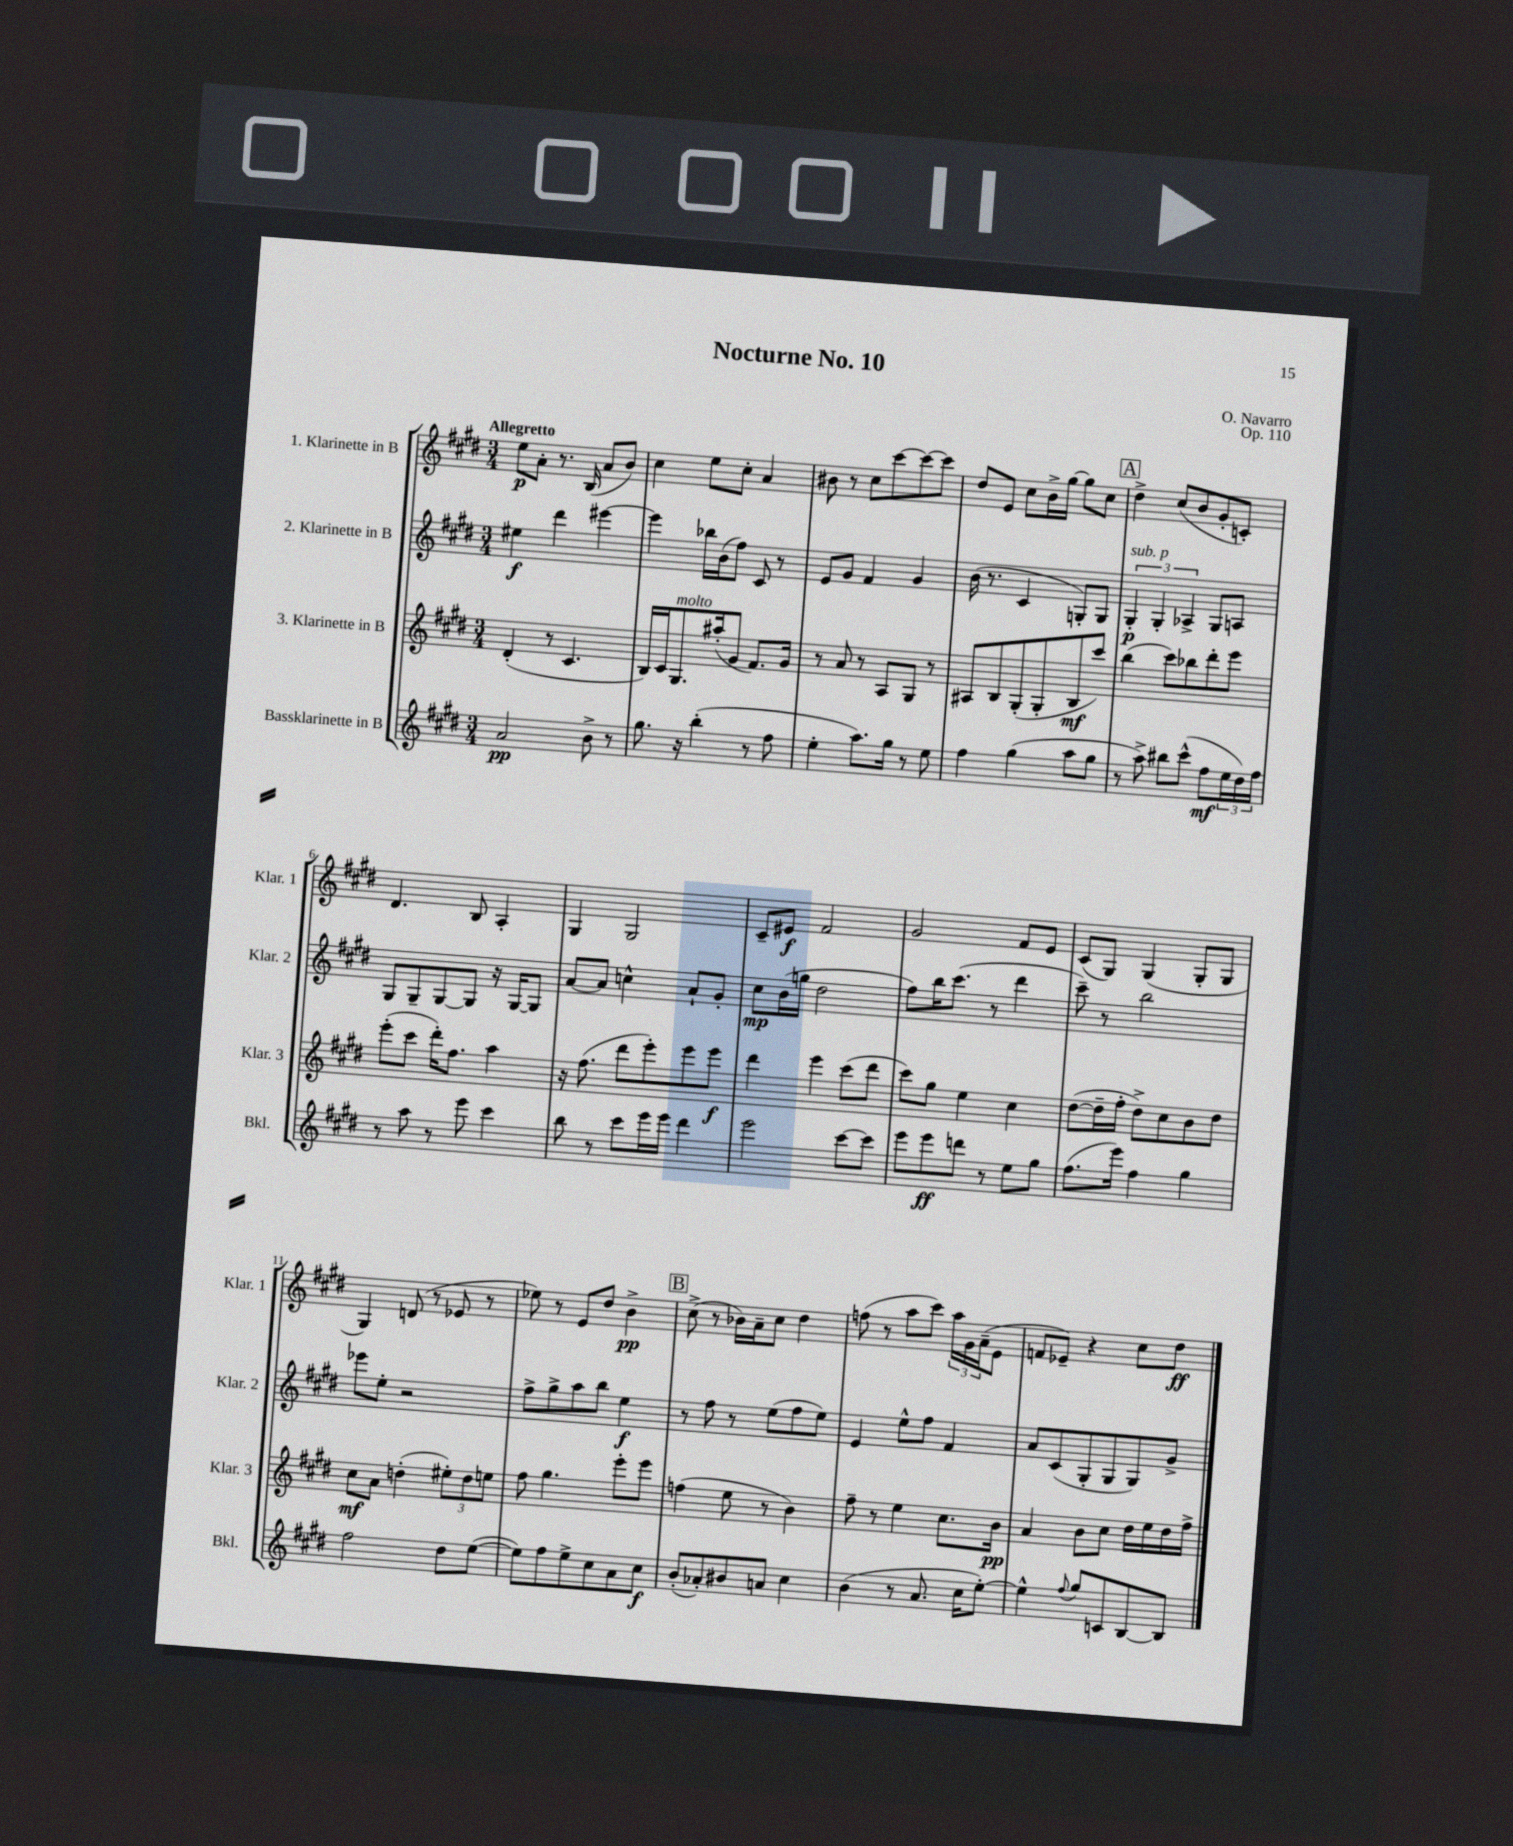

**kern	**kern	**kern	**kern
*staff4	*staff3	*staff2	*staff1
*clefG2	*clefG2	*clefG2	*clefG2
*k[f#c#g#d#]	*k[f#c#g#d#]	*k[f#c#g#d#]	*k[f#c#g#d#]
*M3/4	*M3/4	*M3/4	*M3/4
2a	(4d#'	4ee#	8ee
.	.	.	8a'
.	8r	4ddd#	8.r
.	4.c#	.	.
.	.	.	(16B
8b^	.	[4eee#	8a
8r	.	.	8b)
=	=	=	=
8.gg#	16B)	4eee#]	4cc#
.	16c#	.	.
.	8.G#	.	.
16r	.	.	.
(4bb'	.	16bb-	8ee
.	(16aa#'	(16b	.
.	8g#	8ff#)	8cc#'
8r	8.f#)	8c#	4a
8ff#	.	8r	.
.	16g#	.	.
=	=	=	=
4ee'	8r	8e	8b#
.	8a	8g#	8r
8.aa)	8r	4f#	8cc#
.	8A	.	[8ccc#
16gg#	.	.	.
8r	8G#	4g#	8ccc#_
8ee	8r	.	8ccc#]
=	=	=	=
4ff#	8A#	(16b	8dd#
.	.	8.r	.
.	8B	.	8e
(4gg#	(8G#'	4c#	8cc#
.	8G#'	.	16b^
.	.	.	[16gg#
8aa	8B	8G')	8gg#]
8gg#	8ccc#)	8G	8cc#
=	=	=	=
8r	(4bb	6G#'	4dd#^
8aa^)	.	.	.
.	.	6G#'	.
8bb#	8ccc#)	.	(8cc#
.	.	6A-^	.
(8ccc#^^	8bb-	.	8b
8ff#	8ddd#'	8G#	8g#'
24ee	8eee	8A	8c')
24dd#)	.	.	.
24ff#	.	.	.
=	=	=	=
8r	(8eee'	8G#	4.d#
8aa	8ccc#	8G#~	.
8r	16ddd#')	[8G#	.
.	8.ff#	.	.
8eee	.	8G#]	8B
4ccc#	4aa	16r	4A'
.	.	[16G#	.
.	.	8G#]	.
=	=	=	=
8bb	16r	[8a	4G#
.	(8.ff#	.	.
8r	.	8a]	.
8ccc#	8ddd#	4cc^^	2G#
16eee	8eee')	.	.
16eee	.	.	.
4ddd#	8eee	8a`	.
.	8eee	8g#'	.
=	=	=	=
2eee	4ddd#	8cc#	8c#~
.	.	(16b	8e#
.	.	16gg	.
.	4eee	2dd#	2f#
[8ccc#	(8ccc#	.	.
8ccc#]	8ddd#	.	.
=	=	=	=
8eee	8ccc#)	8ff#)	2g#
8eee	8gg#	16bb	.
.	.	(8.ccc#	.
8ddd	4ee	.	.
8r	.	8r	.
8ee	4cc#	4ddd#	8f#
8gg#	.	.	8e
=	=	=	=
(8.ff#	([8dd#	8ccc#~)	(8c#
.	16dd#~]	8r	8G#)
16eee)	16ff#'	.	.
4ff#	8dd#^)	2bb	(4G#
.	8cc#	.	.
4gg#	8b	.	8G#'
.	8dd#	.	8G#
=	=	=	=
2ff#	8cc#	8eee-	4G#)
.	8a	8ee'	.
.	(4dd'	2r	(8d
.	.	.	8r
8dd#	12ee#')	.	8e-
.	12dd	.	.
([8ee	.	.	8r
.	12ee	.	.
=	=	=	=
8ee])	8ff#	8ff#^	8ee-)
8ff#	4.gg#	8gg#^	8r
8ee^	.	8aa	8e
8cc#	.	8bb	8dd#
8a	8eee'	4ee	4b^
8cc#	8eee	.	.
=	=	=	=
(8b'	(4ff	8r	(8cc#^
8a-')	.	8ff#	8r
8b#	8ee	8r	16b-)
.	.	.	16a~
8a	8r	(8ee	8cc#
4cc#	4b)	8ff#	4dd#
.	.	8ee)	.
=	=	=	=
(4b	8ff#~	4e	(8ff
.	8r	.	8r
8r	4ee	8ee^^	8aa
8.a	.	8ff#	8ccc#)
.	8.cc#	4f#	24aa
.	.	.	24g#
16cc#	.	.	.
.	.	.	(24a~
[8ee')	.	.	8e
.	16b	.	.
=	=	=	=
4ee^^]	4a	8a	8f
.	.	(8c#	8e-~)
8qqff#	.	.	.
8gg#	8b	8G#'	4r
8c	8cc#	8G#	.
[8B	16dd#	8G#)	8cc#
.	16ee	.	.
8B]	16dd#	8g#^	8dd#
.	16ff#^	.	.
==	==	==	==
*-	*-	*-	*-
